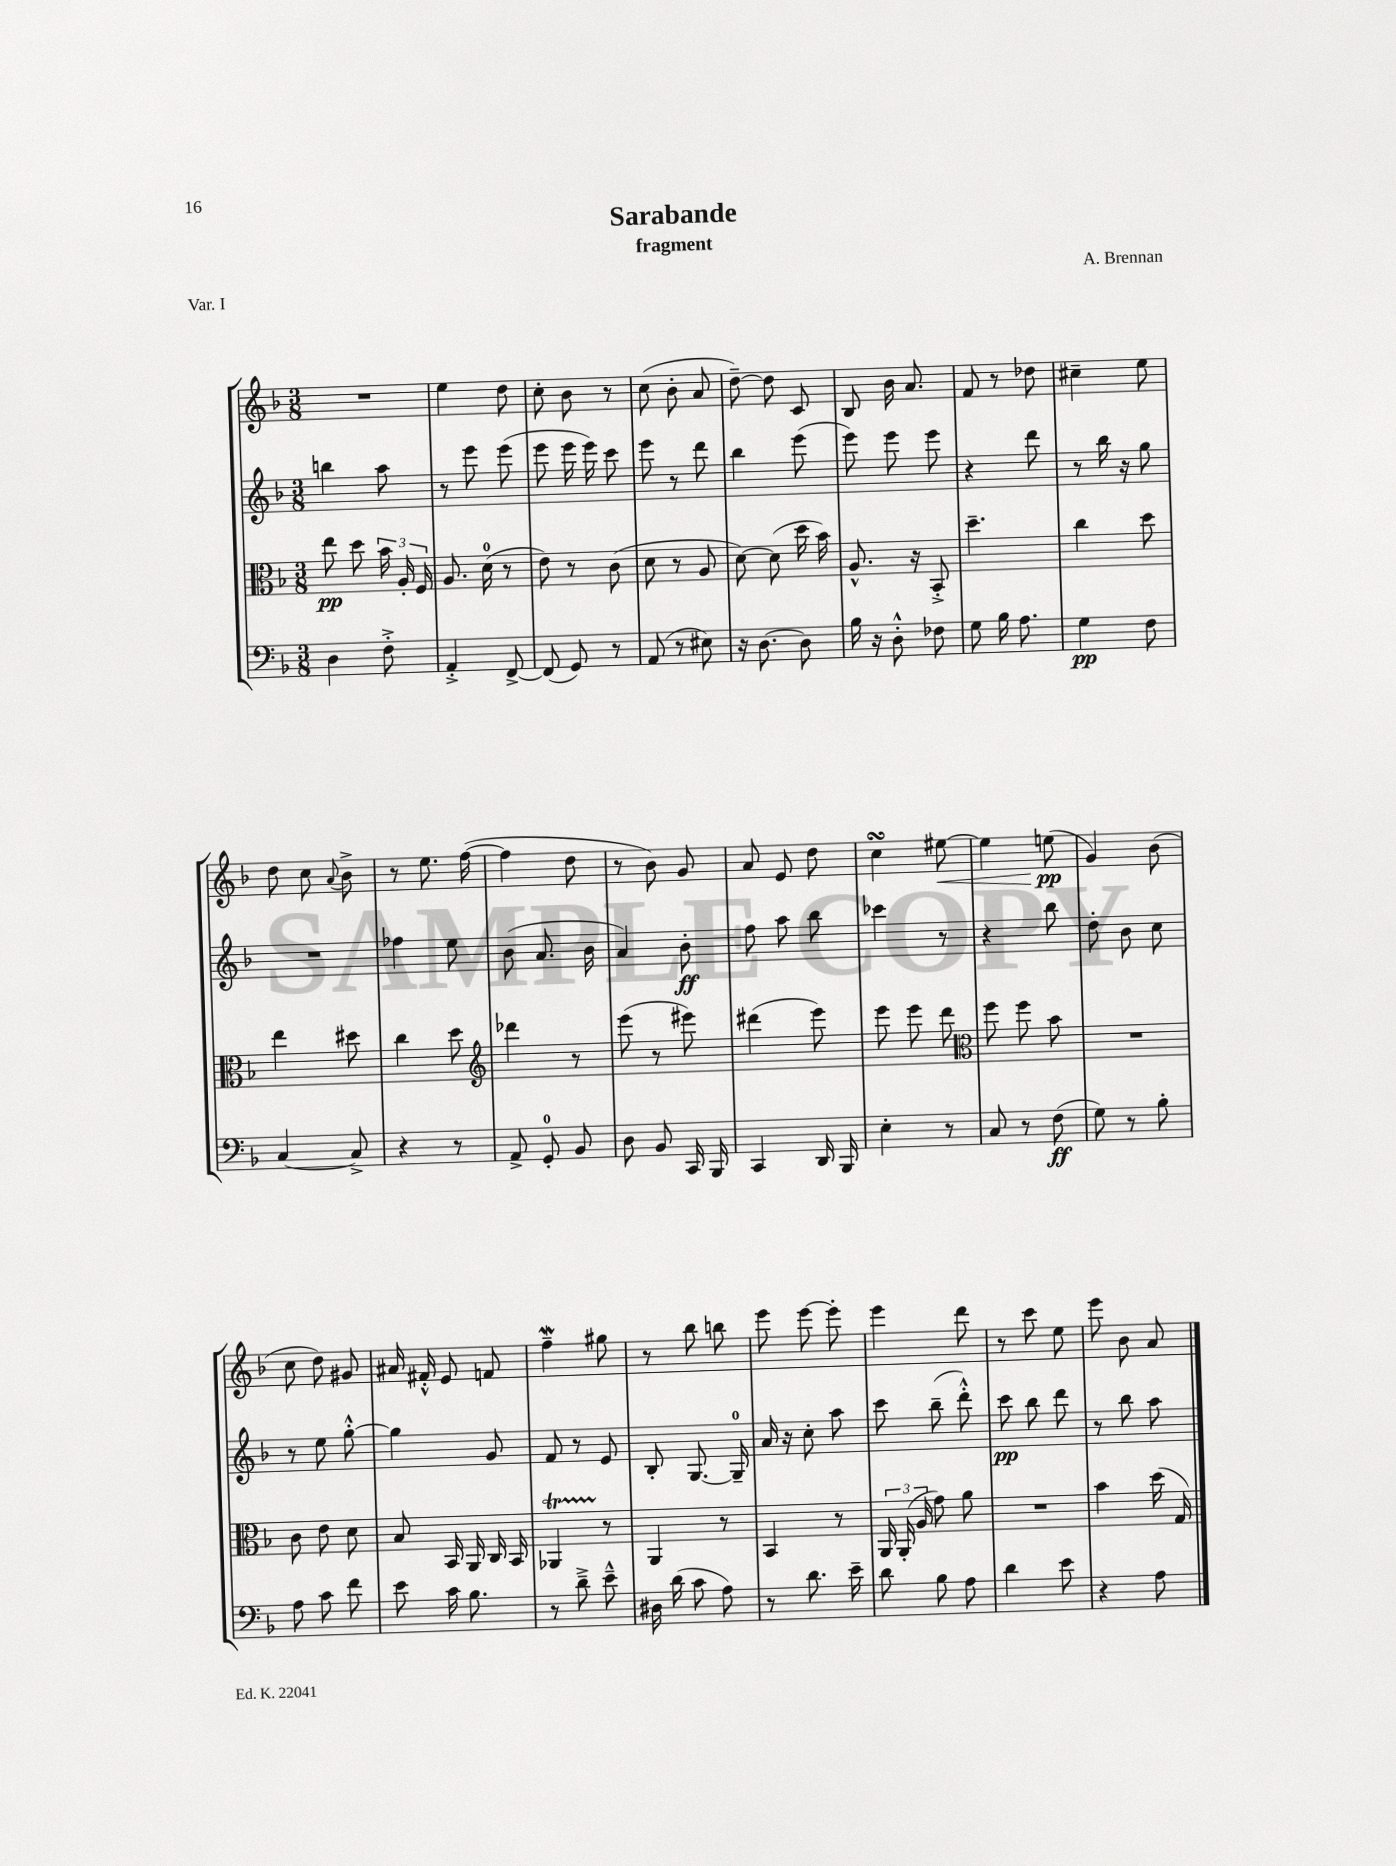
\header { title = "Sarabande" composer = "A. Brennan" subtitle = "fragment" piece = "Var. I" }
<<
\new StaffGroup <<
\new Staff = "s0" {
    \clef treble \key f \major \numericTimeSignature \time 3/8
    \autoBeamOff R4. |
    e''4 d''8 |
    c''8-. bes'8 r8 |
    c''8( bes'8-. a'8 |
    d''8~--) d''8 c'8 |
    bes8 bes'16 a'8. |
    f'8 r8 des''8 |
    cis''4-- e''8 |
    d''8 c''8 \appoggiatura { a'8 } bes'8-> |
    r8 e''8. f''16~( |
    f''4 d''8 |
    r8 bes'8) g'8 |
    a'8 e'8 d''8 |
    c''4\turn eis''8~\< |
    eis''4 e''8\pp\!( |
    g'4) bes'8( |
    c''8 d''8) gis'8 |
    ais'16 fis'16-.-^ e'8 f'8 |
    f''4--\mordent gis''8 |
    r8 bes''8 b''8 |
    e'''8 e'''8~ e'''8-. |
    e'''4 d'''8 |
    r8 c'''8 e''8 |
    e'''8 bes'8 a'8 \bar "|." |
}
\new Staff = "s1" {
    \clef treble \key f \major \numericTimeSignature \time 3/8
    \autoBeamOff b''4 a''8 |
    r8 e'''8 e'''8( |
    e'''8 e'''16 e'''16) c'''8 |
    e'''8 r8 d'''8 |
    bes''4 e'''8( |
    e'''8) e'''8 e'''8 |
    r4 d'''8 |
    r8 bes''16 r16 g''8 |
    R4. |
    fes''4 e''8 |
    bes'8( a'8. bes'16 |
    a'4) bes'8-.\ff |
    f''8 a''8 bes''8 |
    ces'''4 r8 |
    r4 bes''8 |
    d''8-. bes'8 c''8 |
    r8 e''8 g''8~-.-^ |
    g''4 g'8 |
    f'8 r8 e'8 |
    bes8-. g8.~ g16-0-- |
    a'16 r16 c''8-. a''8 |
    c'''8 bes''8--( d'''8-.-^) |
    c'''8\pp bes''8 d'''8 |
    r8 bes''8 a''8 \bar "|." |
}
\new Staff = "s2" {
    \clef alto \key f \major \numericTimeSignature \time 3/8
    \autoBeamOff e''8\pp d''8 \tuplet 3/2 { bes'16 a16-. f16 } |
    a8. d'16-0( r8 |
    e'8) r8 c'8( |
    d'8 r8 a8 |
    d'8~) d'8( d''16 bes'16) |
    a8.-^ r16 bes,8-.-> |
    d''4.-- |
    c''4 d''8 |
    e''4 dis''8 |
    c''4 d''8 |
    \clef treble des'''4 r8 |
    e'''8( r8 eis'''8) |
    dis'''4( e'''8) |
    e'''8 e'''8 d'''8 |
    \clef alto f''8 f''8 bes'8 |
    R4. |
    c'8 e'8 d'8 |
    bes8 bes,16 a,16 c16 bes,16 |
    aes,4\startTrillSpan r8\stopTrillSpan |
    a,4 r8 |
    bes,4 r8 |
    \tuplet 3/2 { a,16 a,16-.( a16 } g'8) a'8 |
    R4. |
    bes'4 d''16( g16) \bar "|." |
}
\new Staff = "s3" {
    \clef bass \key f \major \numericTimeSignature \time 3/8
    \autoBeamOff d4 f8-.-> |
    a,4-.-> f,8~-> |
    f,8( g,8) r8 |
    a,8( r8 eis8) |
    r16 d8.~ d8 |
    bes16 r16 d8-.-^ fes8 |
    g8 bes16 a8. |
    g4\pp f8 |
    c4~ c8-> |
    r4 r8 |
    a,8-> g,8-0-. bes,8 |
    d8 bes,8 c,16 bes,,16 |
    c,4 d,16 bes,,16 |
    e4-. r8 |
    c8 r8 f8\ff( |
    g8) r8 bes8-. |
    a8 c'8 f'8 |
    e'8 c'16 bes8. |
    r8 d'8---> e'8---^ |
    dis16 d'16( c'8 a8) |
    r8 d'8. e'16-- |
    d'8 bes8 a8 |
    d'4 e'8 |
    r4 a8 \bar "|." |
}
>>
>>
\layout { \context { \Score \remove "Bar_number_engraver" } }
